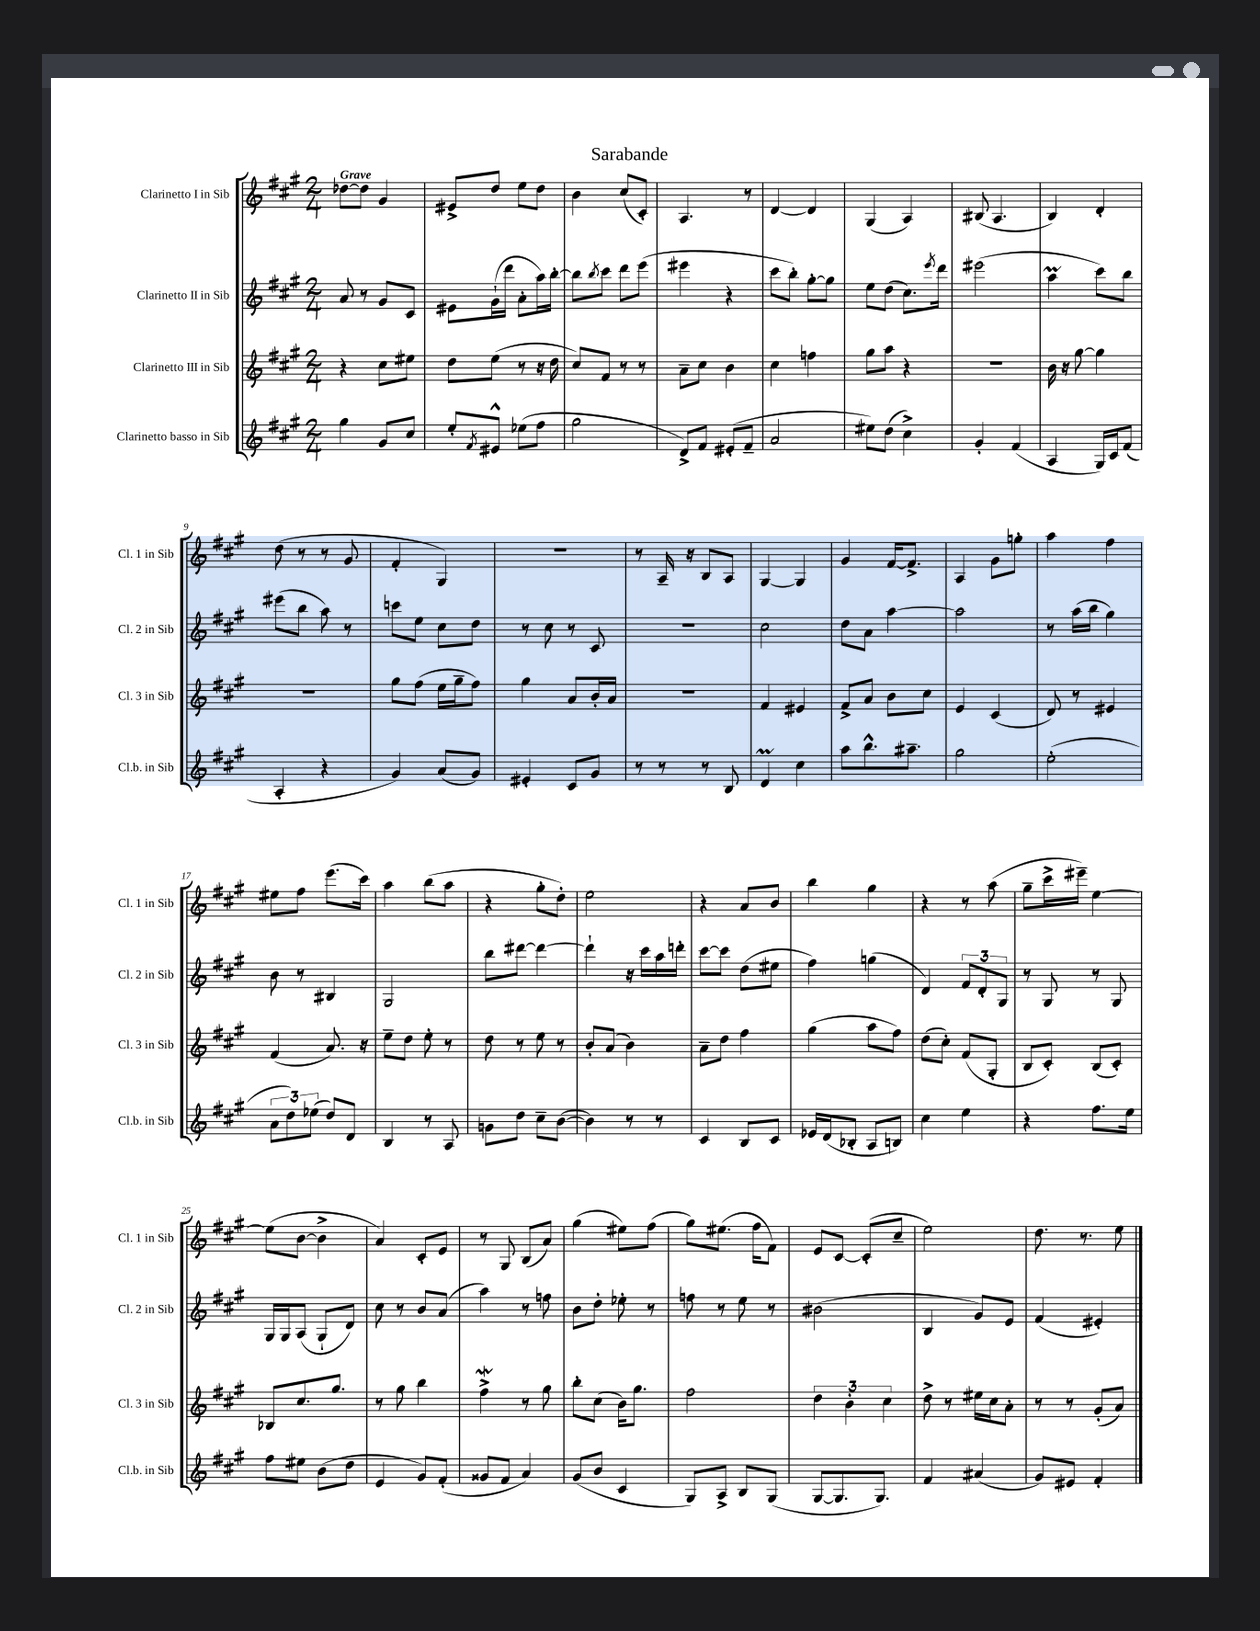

**kern	**kern	**kern	**kern
*part4	*part3	*part2	*part1
*staff4	*staff3	*staff2	*staff1
*I"Clarinetto basso in Sib	*I"Clarinetto III in Sib	*I"Clarinetto II in Sib	*I"Clarinetto I in Sib
*I'Cl.b. in Sib	*I'Cl. 3 in Sib	*I'Cl. 2 in Sib	*I'Cl. 1 in Sib
*clefG2	*clefG2	*clefG2	*clefG2
*k[f#c#g#]	*k[f#c#g#]	*k[f#c#g#]	*k[f#c#g#]
*M2/4	*M2/4	*M2/4	*M2/4
=1	=1	=1	=1
!	!	!	!LO:TX:a:B:t=Grave
4gg#\	4r	8a/	[8dd-X\L
.	.	8r	8dd-\J]
8g#/L	8cc#\L	8g#/L	4g#/
8cc#/J	8ee#X\J	8c#/J	.
=2	=2	=2	=2
8ee'/L	8dd\L	8e#X\L	8e#X^/L
8qf#/	.	.	.
8e#X^^/J	(8ee\J	(16g#`\L	8dd/J
.	.	16ddd\JJ	.
(8ee-X\L	8r	8a'\L	8ee\L
8ff#\J	16r	16aa\L)	8dd\J
.	16dd\	[16bb'\JJ	.
=3	=3	=3	=3
2gg#\	8cc#/L)	8bb\L]	4b\
.	.	8qbb/	.
.	8f#/J	8ccc#\J	.
.	8r	8ddd\L	(8cc#/L
.	8r	(8eee\J	8c#'/J)
=4	=4	=4	=4
8d^/L)	8a~\L	4eee#X\	4.A/
8f#/J	8cc#\J	.	.
(8e#X'/L	4b\	4r	.
8f#~/J	.	.	8r
=5	=5	=5	=5
2a/	4cc#\	8ccc#\L	[4d/
.	.	8bb'\J)	.
.	4ffn\	[8gg#'\L	4d/]
.	.	8gg#\J]	.
=6	=6	=6	=6
8ee#X\L)	8gg#\L	8ee\L	(4G#/
(8dd\J	8aa\J	(8dd\J	.
4cc#^\)	4r	8.cc#\L)	4A/)
.	.	8qeee/	.
.	.	16ddd\Jk	.
=7	=7	=7	=7
4g#'/	2r	(2eee#X\	(8B#X/
.	.	.	4.A/
(4f#/	.	.	.
=8	=8	=8	=8
4A/	16b\	4aaM\	4B/)
.	16r	.	.
.	[8gg#\	.	.
16G#/LL)	4gg#\]	8ccc#\L)	4d'/
16c#/J	.	.	.
(8f#/J	.	8bb\J	.
!!LO:LB:g=z
=9	=9	=9	=9
4A'/	2r	(8eee#X\L	(8dd\
.	.	8bb\J	8r
4r	.	8aa\)	8r
.	.	8r	8g#/
=10	=10	=10	=10
4g#/)	8gg#\L	8cccn\L	4f#'/
.	(8ff#\J	8ee\J	.
(8a/L	16ee\LL	8cc#\L	4G#/)
.	16gg#~\J	.	.
8g#/J)	8ff#\J)	8dd\J	.
=11	=11	=11	=11
4e#X'/	4gg#\	8r	2r
.	.	8cc#\	.
8c#/L	8a/L	8r	.
8g#/J	16b'/L	8c#/	.
.	16a/JJ	.	.
=12	=12	=12	=12
8r	2r	2r	8r
8r	.	.	16A~/
.	.	.	16r
8r	.	.	8B/L
8B/	.	.	8A/J
=13	=13	=13	=13
4dM/	4f#/	2cc#\	[4G#/
4cc#\	4e#X/	.	4G#/]
=14	=14	=14	=14
8aa\L	8f#^/L	8dd\L	4g#/
8.bb^^\	8a/J	8a\J	.
.	8b\L	[4aa\	[16f#/KL
8.aa#X~\J	.	.	8.f#^/J]
.	8cc#\J	.	.
=15	=15	=15	=15
2gg#\	4e/	2aa\]	4A/
.	(4c#/	.	8g#\L
.	.	.	8ggn'\J
=16	=16	=16	=16
(2ee'\	8d/)	8r	4aa\
.	8r	(16aa\LL	.
.	.	16bb\JJ	.
.	4e#X/	4gg#\)	4ff#\
!!LO:LB:g=z
=17	=17	=17	=17
12a\L	(4f#/	8b\	8ee#X\L
12dd\)	.	.	.
.	.	8r	8ff#\J
(12ee-X\J	.	.	.
8dd/L)	8.a/)	4B#X/	(8.eee\L
8d/J	.	.	.
.	16r	.	16ccc#\Jk)
=18	=18	=18	=18
4B/	8ee~\L	2G#/	4aa\
.	8dd\J	.	.
8r	8ee'\	.	(8bb\L
8A/	8r	.	8aa\J
=19	=19	=19	=19
8gn\L	8dd\	8bb\L	4r
8dd\J	8r	[8ddd#X\J	.
8cc#~\L	8ee\	4ddd#\_	8gg#'\L
([8b\J	8r	.	8dd'\J)
=20	=20	=20	=20
4b\])	8b'/L	4ddd#`\]	2ee\
.	(8a/J	.	.
8r	4b\)	16r	.
.	.	16ccc#\LL	.
8r	.	16aa\	.
.	.	16dddn'\JJ	.
=21	=21	=21	=21
4c#/	8a~\L	[8ccc#\L	4r
.	8dd\J	8ccc#\J]	.
8B/L	4ff#\	(8dd\L	8a/L
8c#/J	.	8ee#X\J	8b/J
=22	=22	=22	=22
16e-X/LL	(4gg#\	4ff#\)	4bb\
(16d/J	.	.	.
8B-X'/J	.	.	.
8A/L	8aa\L	(4ggn\	4gg#\
8Bn/J)	8ff#\J)	.	.
=23	=23	=23	=23
4cc#\	(8dd\L	4d/)	4r
.	8cc#'\J)	.	.
4ee\	(8f#/L	12f#/L	8r
.	.	12d'/	.
.	8G#'/J	.	(8aa\
.	.	12G#/J	.
=24	=24	=24	=24
4r	8B/L	8r	8gg#~\L
.	8c#'/J)	8G#/	16ccc#^\L
.	.	.	16eee#X~\JJ)
8.ff#\L	(8B/L	8r	[4ee\
.	8c#'/J)	8G#/	.
16ee\Jk	.	.	.
!!LO:LB:g=z
=25	=25	=25	=25
8ff#\L	8B-X/L	16G#/LL	(8ee\L]
.	.	16G#/J	.
8ee#X\J	8.cc#/	(8A/J	[8b\J
(8b\L	.	8G#`/L	4b^\]
.	8.gg#/J	.	.
8dd\J	.	8d/J)	.
=26	=26	=26	=26
4e/	8r	8cc#\	4a/)
.	8gg#\	8r	.
8g#/L)	4bb\	8b/L	8c#'/L
(8f#'/J	.	(8a/J	8e/J
=27	=27	=27	=27
8g##X/L	4ff#W^\	4aa\)	8r
8f#/J	.	.	8G#/
4a/)	8r	8r	(8B/L
.	8gg#\	8ffn\	8a/J)
=28	=28	=28	=28
(8g#/L	8bb'\L	8b\L	(4gg#\
8b/J	(8cc#\J	8dd'\J	.
4c#/	16b\KL)	8ee-X'\	8ee#X\L)
.	8.gg#\J	.	.
.	.	8r	(8ff#\J
=29	=29	=29	=29
8G#/L)	2ff#\	8ffn\	8gg#\L)
8A^/J	.	8r	(8.ee#X\J
8B/L	.	8ee\	.
.	.	.	16ff#\KL
(8G#/J	.	8r	8f#\J)
=30	=30	=30	=30
[8G#/L	6dd\	(2b#X\	8e/L
8.G#/]	.	.	[8c#/J
.	6b'\	.	.
.	.	.	(8c#'/L]
8.G#/J)	.	.	.
.	6cc#\	.	.
.	.	.	8cc#~/J
=31	=31	=31	=31
4f#/	8dd^\	4B/	2ee\)
.	8r	.	.
(4a#X/	16ee#X\LL	8g#/L)	.
.	16cc#\J	.	.
.	8a'\J	8e/J	.
=32	=32	=32	=32
8g#/L)	8r	(4f#/	8.dd\
8e#X/J	8r	.	.
.	.	.	8.r
4f#'/	(8g#'/L	4e#X'/)	.
.	8a/J)	.	8ee\
==	==	==	==
*-	*-	*-	*-
